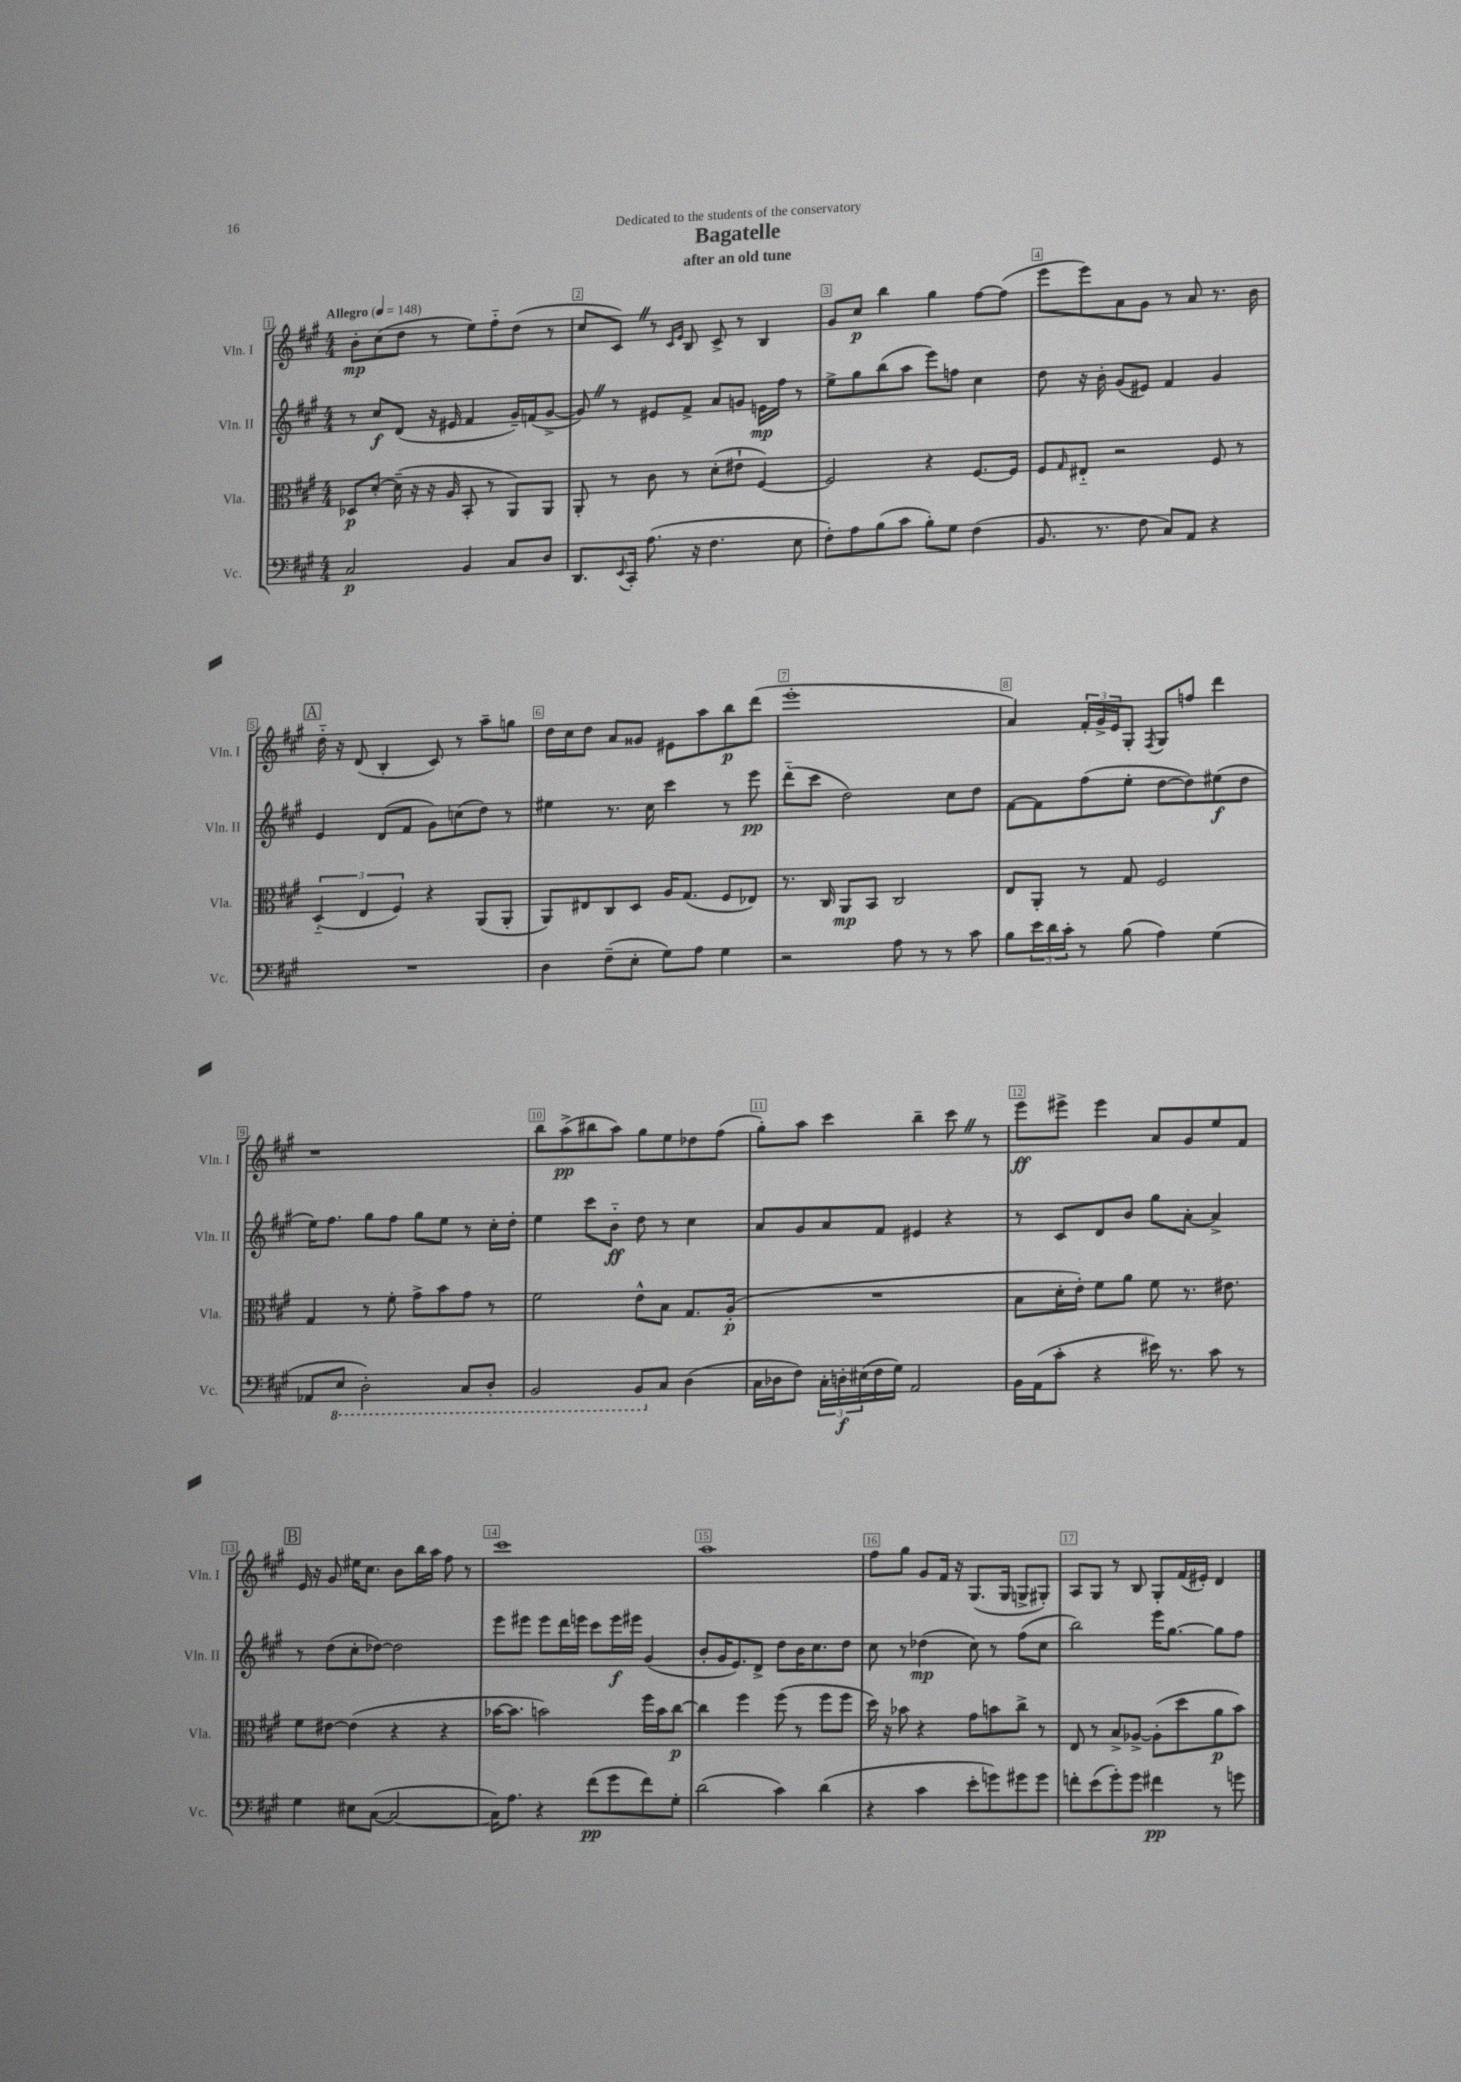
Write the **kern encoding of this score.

**kern	**kern	**kern	**kern
*staff4	*staff3	*staff2	*staff1
*clefF4	*clefC3	*clefG2	*clefG2
*k[f#c#g#]	*k[f#c#g#]	*k[f#c#g#]	*k[f#c#g#]
*M4/4	*M4/4	*M4/4	*M4/4
*MM148	*MM148	*MM148	*MM148
2C#/	8D-/L	8r	8b'\L
.	[8d'/J	8cc#/L	(8cc#\
.	(16d~\]	(8d/J	8dd\J
.	16r	.	.
.	16r	16r	8r
.	16A/	16e#/	.
4BB/	8BB'/	4f#/	8ee\L)
.	8r	.	8ff#'~\
8C#/L	8AA/L)	16g#~/LL)	(8dd\J
.	.	(16f/J	.
8D/J	8AA/J	[8g#^/J	8r
=	=	=	=
8.DD/L	8AA'/	8g#/])	8cc#/L
.	8r	8r	8c#/J)
8qqEE/	.	.	.
16CC#'/Jk	.	.	.
(8.A\	8c#\	8e#/L	8r
.	.	.	16qqc#/LL
.	.	.	16qqe/JJ
.	8r	8f#^/J	8B/
16r	.	.	.
4.F#\	(8d'\L	8a/L	8c#^/
.	8e#`\J	8g/J	8r
.	[4F#/)	16e\LL	4B/
.	.	16ff#\JJ	.
8E\	.	8r	.
=	=	=	=
8F#'\L)	2F#/]	8ee^\L	8g#/L
8A\	.	8gg#\	8cc#/J
(8B\	.	(8bb\	4bb\
8c#\J	.	8aa\J	.
8B'\L)	4r	8eee\L)	4gg#\
8G#\J	.	8ff\J	.
(4F#\	[8.F#/L	4cc#\	[8ff#\L
.	.	.	(8ff#\]J
.	16F#/]Jk	.	.
=	=	=	=
8.BB/	8F#/L	8dd\	8eee\L
.	16qqG#/	.	.
.	8E#'~/J	16r	8eee\)
8.r	.	16b'\	.
.	2r	(8g#/L	8a\
8F#\	.	8e#/J)	8g#\J
8C#/L)	.	4f#/	8r
8AA/J	.	.	8a/
4r	8F#/	4g#/	8.r
.	8r	.	.
.	.	.	16b\
=	=	=	=
1r	(6D'~/	4e/	16dd'~\
.	.	.	16r
.	.	.	(8d/
.	6E/	.	.
.	.	(8d/L	4B'/
.	6F#/)	.	.
.	.	8f#/J	.
.	4r	8g#\L)	8c#/)
.	.	(8cc\	8r
.	(8AA/L	8dd\J)	8aa~\L
.	8AA'/J	8r	8gg\J
=	=	=	=
4D\	8AA/L)	4ee#\	16dd\LL
.	.	.	16cc#\J
.	8E#/	.	8dd\J
(8F#~\L	8C#/	8.r	8a/L
8E'\J	8D/J	.	8g##/J
.	.	16cc#\	.
8G#\L)	16A/LK	4ccc#\	8e#\L
.	(8.G#/J	.	.
8A\J	.	.	8aa\
4G#\	8F#/L	8r	8bb\
.	8E-/J)	8eee\	(8ddd\J
=	=	=	=
2r	8.r	(8ddd'~\L	1eee'
.	.	8ccc#\J	.
.	16C#/	.	.
.	8AA/L	2dd\)	.
.	8BB/J	.	.
8A\	2C#/	.	.
8r	.	.	.
8r	.	8cc#\L	.
8c#\	.	8dd\J	.
=	=	=	=
8B\L	8E/L	[8f#\L	4a/)
24e\L	8AA'/J	8f#\]	.
24d\	.	.	.
24c#'\JJ	.	.	.
8r	8r	(8ff#\	24f#'/LL
.	.	.	24g#^/
.	.	.	24e/J
(8B\	8G#/	8ee'\J	8G#'/J
.	.	.	8qF#/
4A\)	2F#/	[8dd\L	8G#/L
.	.	8dd\])	8ff/J
(4G#\	.	(8ee#\	4ddd\
.	.	8dd\J	.
=	=	=	=
8AA-/L	4G#/	16ee\LK)	1r
.	.	8.ff#\J	.
8EE/J	.	.	.
2DD'\)	8r	8gg#\L	.
.	8f#'\	8ff#\J	.
.	8g#^\L	8gg#\L	.
.	8b\	8ee\J	.
8CC#/L	8g#\J	8r	.
8DD'/J	8r	16cc#'\LL	.
.	.	16dd'\JJ	.
=	=	=	=
2BBB/	2f#\	4ee\	8bb\L
.	.	.	(8aa^\
.	.	8ccc#\L	8bb#\
.	.	8b'~\J	8aa\J)
8BBB/L	8e^^\L	8dd\	8gg#\L
8C#/J	8B\J	8r	8ee\
(4D\	8.G#/L	4cc#\	8dd-\
.	.	.	(8ff#\J
.	(16A'/Jk	.	.
=	=	=	=
16C#\LL	1r	8a/L	8gg#'\L)
16D-\J	.	.	.
8F#\J)	.	8g#/	8aa\J
24C#'\LL	.	8a/	4ccc#\
24D'\	.	.	.
(24E#\	.	.	.
16F#\	.	8f#/J	.
16G#\JJ)	.	.	.
2AA/	.	4e#/	4bb~\
.	.	4r	8ccc#\
.	.	.	8r
=	=	=	=
16BB\LL	8B\L	8r	8eee\L
(16AA\J	.	.	.
8c#'\J	16d'\L	8c#/L	8eee#^\J
.	16e'\JJ)	.	.
4r	8f#\L	8d/	4eee#\
.	8a\J	8b/J	.
16e#\)	8f#\	8gg#\L	8a/L
8.r	.	.	.
.	8.r	[8a'\J	8g#/
8c#\	.	4a^/]	8ee/
.	8.e#\	.	.
8r	.	.	8f#/J
=	=	=	=
4G#\	8f#\L	8r	16e/
.	.	.	16r
.	[8e#\J	(8dd\L	8g#/
8E#\L	(4e#\]	8cc#'\	16ee#\LK
.	.	.	8.cc#\J
([8C#\J	.	[8dd-\J)	.
2C#/_	4r	2dd-\]	8b\L
.	.	.	16bb\L
.	.	.	16aa\JJ
.	4r	.	8ff#\
.	.	.	8r
=	=	=	=
16C#\]LK)	[16b-\LK	8eee\L	1ccc#
8.A\J	8.b-\]J	.	.
.	.	8eee#\J	.
4r	2b\)	8eee#\L	.
.	.	16ddd\L	.
.	.	16eee\JJ	.
(8f#\L	.	8ccc#\L	.
8g#\	.	16eee\L	.
.	.	16eee#\JJ	.
8f#\)	16ff#\LL	(4g#/	.
.	16b\J	.	.
8G#'\J	[8cc#\J	.	.
=	=	=	=
(2d\	4cc#\]	8b'/L	1aa
.	.	16g#/K	.
.	.	8.e/)	.
.	4ff#\	.	.
.	.	8d^/J	.
4c#\)	(8ff#\	8dd\L	.
.	8r	16b\K	.
.	.	8.cc#\	.
(4d\	8ff#\L	.	.
.	8ff#\J	8dd\J	.
=	=	=	=
4r	16dd\)	8cc#\	8ff#\L
.	16r	.	.
.	8b-\	8r	8gg#\J
4c#\	4r	(4dd-\	8g#/L
.	.	.	16f#/Jk
.	.	.	16r
8e'\L	8g#\L	8cc#\)	(8.G#/L
8g\)	8b\	8r	.
.	.	.	16G#/Jk
8g#\	8cc#^\J	(8ff#\L	8G^/L
8g#\J	8r	8cc#\J	8G#'/J)
=	=	=	=
8f'\L	8E/	2bb\)	8A/L
(8e\	8r	.	8G#/J
8g#'\)	8B^/L	.	8r
8g#\J	[8A-^/J	.	8B/
4f#\	(8A-'\]L	16eee\LK	8G#'/L
.	.	[8.gg#\J	.
.	8dd\	.	(16f#/L
.	.	.	16e#'/JJ)
8r	8a\	8gg#\]L	4d/
8g\	8b\J)	8ff#\J	.
==	==	==	==
*-	*-	*-	*-
